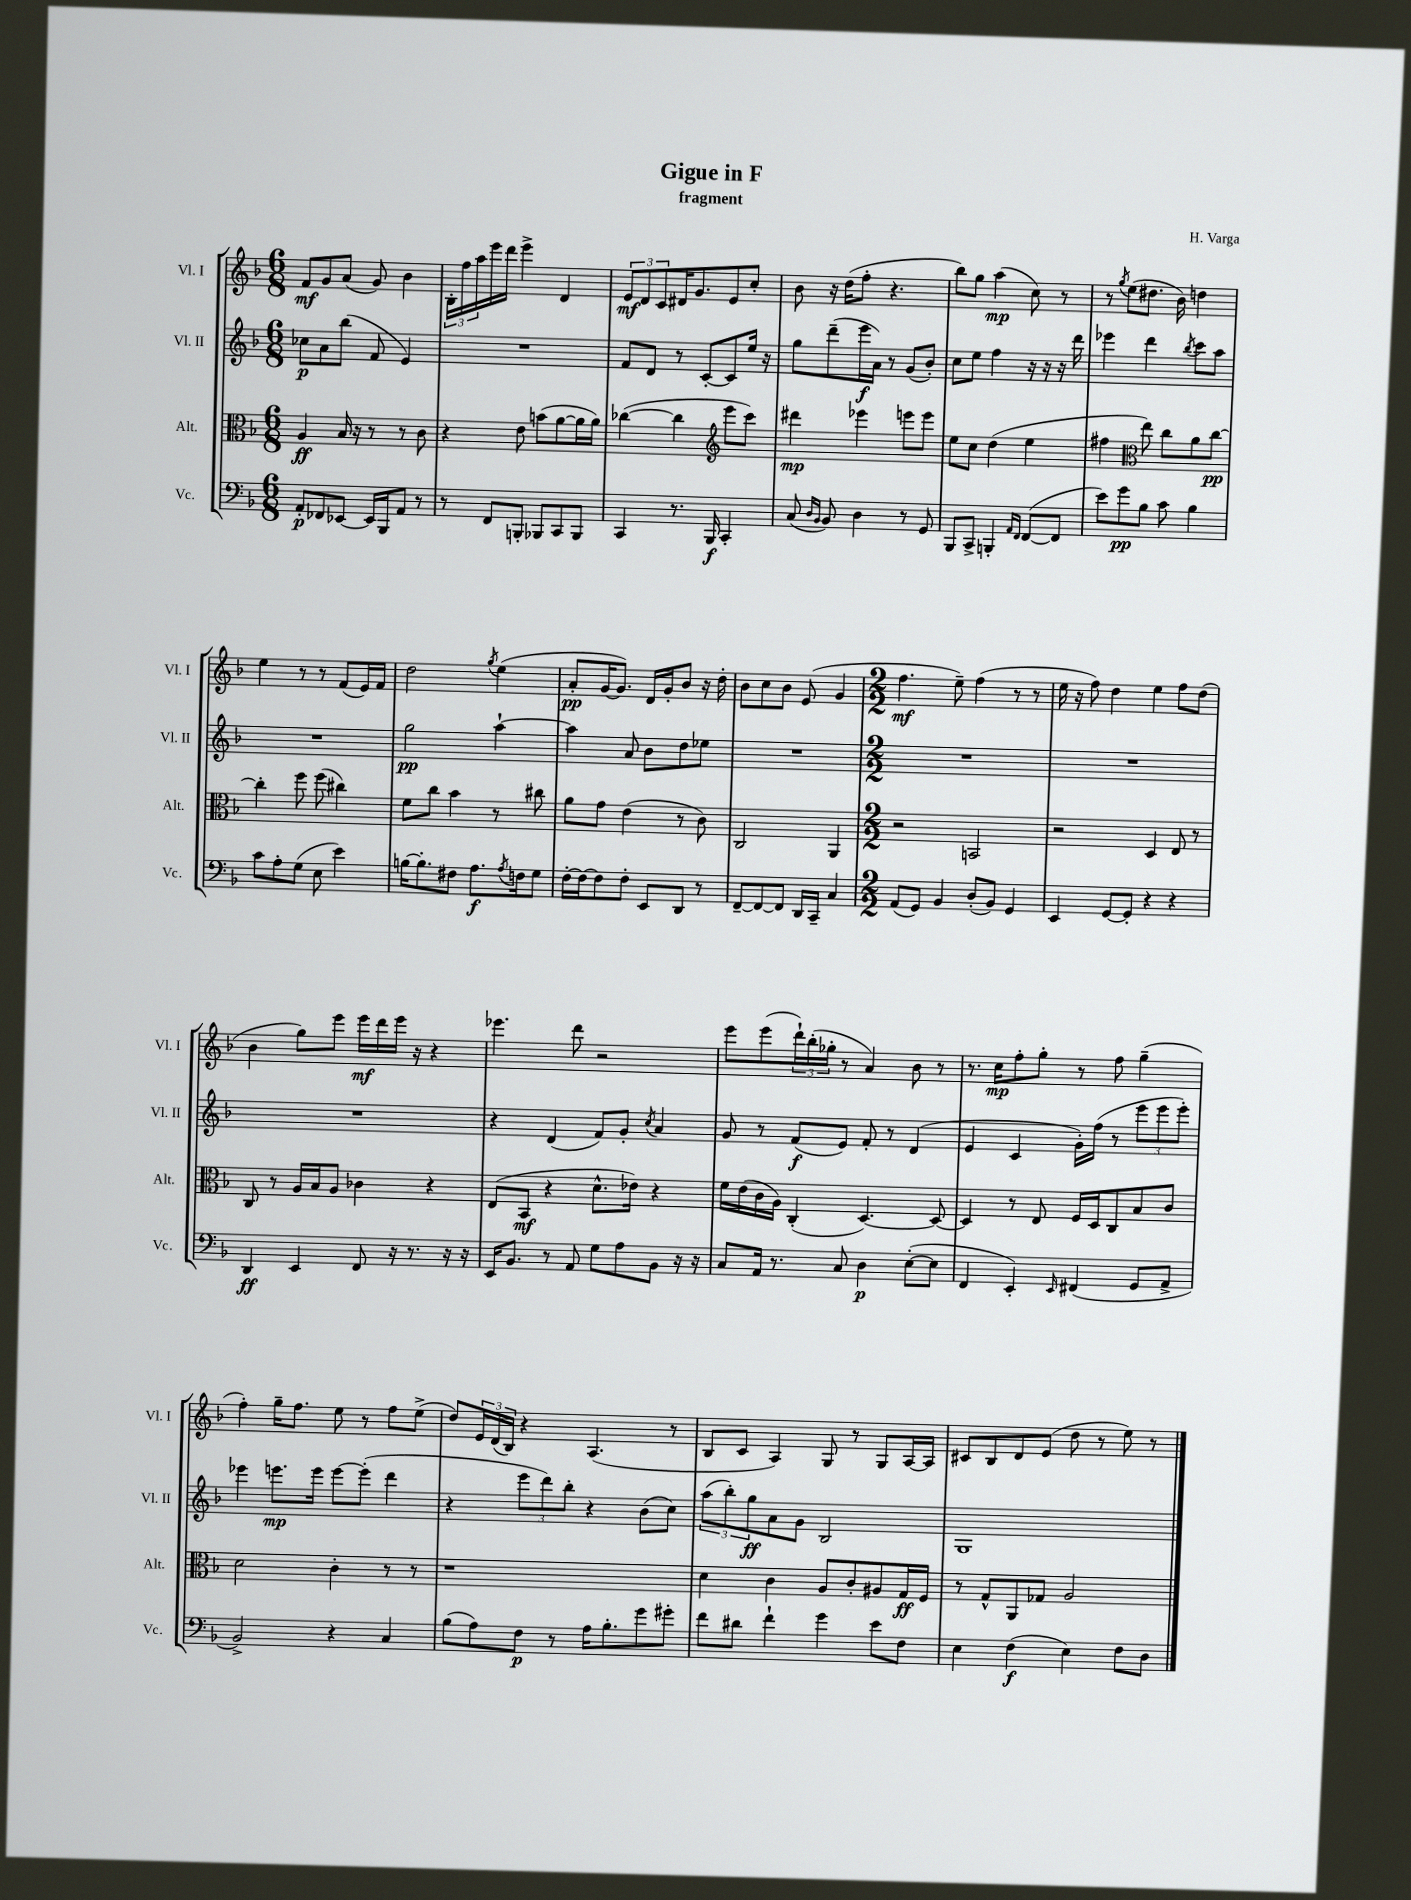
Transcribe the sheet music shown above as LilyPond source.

\header { title = "Gigue in F" composer = "H. Varga" subtitle = "fragment" }
<<
\new StaffGroup <<
\new Staff = "s0" \with { instrumentName = "Vl. I" shortInstrumentName = "Vl. I" } {
    \clef treble \key f \major \numericTimeSignature \time 6/8
    f'8\mf g'8 a'8( g'8) bes'4 |
    \tuplet 3/2 { bes16-. f''16 a''16 } e'''16 d'''16 e'''4-> d'4 |
    \tuplet 3/2 { e'8\mf d'8 c'8 } dis'16 g'8. e'8 c''8-. |
    bes'8 r16 d''16( f''8-. r4. |
    bes''8) g''8 a''4\mp( c''8) r8 |
    r8 \acciaccatura { g''8 } e''8( dis''8. bes'16) d''4 |
    e''4 r8 r8 f'8( e'16) f'16 |
    d''2 \acciaccatura { g''8 } e''4( |
    a'8-.\pp g'16~ g'8.) d'16 g'16-. bes'8 r16 d''16-. |
    bes'8 c''8 bes'8 e'8( g'4 |
    \numericTimeSignature \time 2/2 f''4.\mf e''8--) f''4( r8 r8 |
    e''16 r16 f''8) d''4 e''4 f''8 d''8( |
    bes'4 g''8) e'''8 e'''16\mf d'''16 e'''16 r16 r4 |
    ees'''4. d'''8 r2 |
    e'''8 e'''8( \tuplet 3/2 { d'''16-!) bes''16-.( ges''16-. } r8 a'4) bes'8 r8 |
    r8. c''16\mp f''8-. g''8-. r8 f''8 g''4--( |
    f''4-.) g''16-- f''8. e''8 r8 f''8 e''8->( |
    d''8) \tuplet 3/2 { e'16 d'16( bes16) } r4 a4.( r8 |
    bes8 c'8 a4) g8 r8 g8 a16~ a16 |
    cis'8 bes8 d'8 e'8( d''8 r8 e''8) r8 \bar "|." |
}
\new Staff = "s1" \with { instrumentName = "Vl. II" shortInstrumentName = "Vl. II" } {
    \clef treble \key f \major \numericTimeSignature \time 6/8
    ces''8\p a'8 bes''8( f'8 e'4) |
    R2. |
    f'8 d'8 r8 c'8~-. c'8 e''16 r16 |
    g''8 d'''8--( e'''16\f a'16) r8 g'8( bes'8-.) |
    c''8 e''8 f''4 r16 r16 r16 d'''16 |
    ees'''4 d'''4 \acciaccatura { bes''8 } c'''8 a''8 |
    R2. |
    g''2\pp a''4~-! |
    a''4 a'8 bes'8 d''8 ees''8 |
    R2. |
    \numericTimeSignature \time 2/2 R1 |
    R1 |
    R1 |
    r4 d'4( f'8) g'8-. \acciaccatura { c''8 } a'4 |
    g'8 r8 f'8\f( e'8) f'8-. r8 d'4( |
    e'4 c'4 g'16-.) f''16( r8 \tuplet 3/2 { e'''8 e'''8 e'''8-.) } |
    ees'''4 e'''8.\mp e'''16 e'''8~ e'''8-.( d'''4 |
    r4 \tuplet 3/2 { e'''8 d'''8) bes''8-. } r4 bes'8( c''8) |
    \tuplet 3/2 { a''8( bes''8-.) g''8\ff } a'8 g'8 bes2 |
    g1 \bar "|." |
}
\new Staff = "s2" \with { instrumentName = "Alt." shortInstrumentName = "Alt." } {
    \clef alto \key f \major \numericTimeSignature \time 6/8
    a4\ff bes16 r16 r8 r8 c'8 |
    r4 e'8 b'8( a'8~ a'16 a'16) |
    ces''4~( ces''4 \clef treble e'''8 c'''8) |
    dis'''4\mp ees'''4 e'''8 e'''8 |
    e''8 c''8 d''4( e''4 |
    fis''4 \clef alto e''8) c''8 a'8 c''8~\pp |
    c''4-. f''8 f''8( cis''4) |
    f'8 c''8 bes'4 r8 cis''8 |
    a'8 g'8 e'4( r8 c'8) |
    c2 a,4 |
    \numericTimeSignature \time 2/2 r2 b,2 |
    r2 d4 e8 r8 |
    c8 r8 a16 bes16 a8 ces'4 r4 |
    e8( bes,8\mf r4 d'8.-^ ees'16) r4 |
    f'16 e'16( c'16 a16) c4-.( d4.~) d8~ |
    d4 r8 e8 f16 d16 c8 bes8 c'8 |
    d'2 c'4-. r8 r8 |
    r1 |
    d'4 c'4 a8 c'8-. ais8 g16\ff f16 |
    r8 g8-^ a,8 ges8 a2 \bar "|." |
}
\new Staff = "s3" \with { instrumentName = "Vc." shortInstrumentName = "Vc." } {
    \clef bass \key f \major \numericTimeSignature \time 6/8
    a,8-.\p fes,8 ees,8~ ees,16 bes,,16 a,8 r8 |
    r8 f,8 b,,8-. bes,,8 c,8 bes,,8 |
    c,4 r8. bes,,16\f c,4-. |
    c8( \grace { d16 bes,16 } bes,8) d4 r8 g,8 |
    bes,,8 c,8-> b,,4-. \grace { a,16 f,16 } f,8~( f,8 |
    e'8) g'8\pp bes8 c'8 bes4 |
    c'8 a8-. g8( e8 e'4) |
    b16~ b8.-. fis8 a8.\f \acciaccatura { a8 } f16 g8 |
    f16~-. f16~ f8 f8-. e,8 d,8 r8 |
    f,8~-- f,8~ f,8 d,16 c,16-- c4 |
    \numericTimeSignature \time 2/2 a,8( g,8) bes,4 d8-.( bes,8) g,4 |
    e,4 g,8~ g,8-. r4 r4 |
    d,4\ff e,4 f,8 r16 r8. r16 r16 |
    e,16 bes,8. r8 a,8 g8 a8 bes,8 r16 r16 |
    c8 a,16 r8. c8 d4\p e8~-.( e8 |
    f,4 e,4-.) \grace { e,16 } fis,4( g,8 a,8-> |
    bes,2->) r4 c4 |
    bes8( a8) f8\p r8 a16 bes8.-. g'8 gis'8-. |
    f'8 dis'8 f'4-! g'4 e'8 f8 |
    e4 f4\f( e4) f8 d8 \bar "|." |
}
>>
>>
\layout { \context { \Score \remove "Bar_number_engraver" } }
